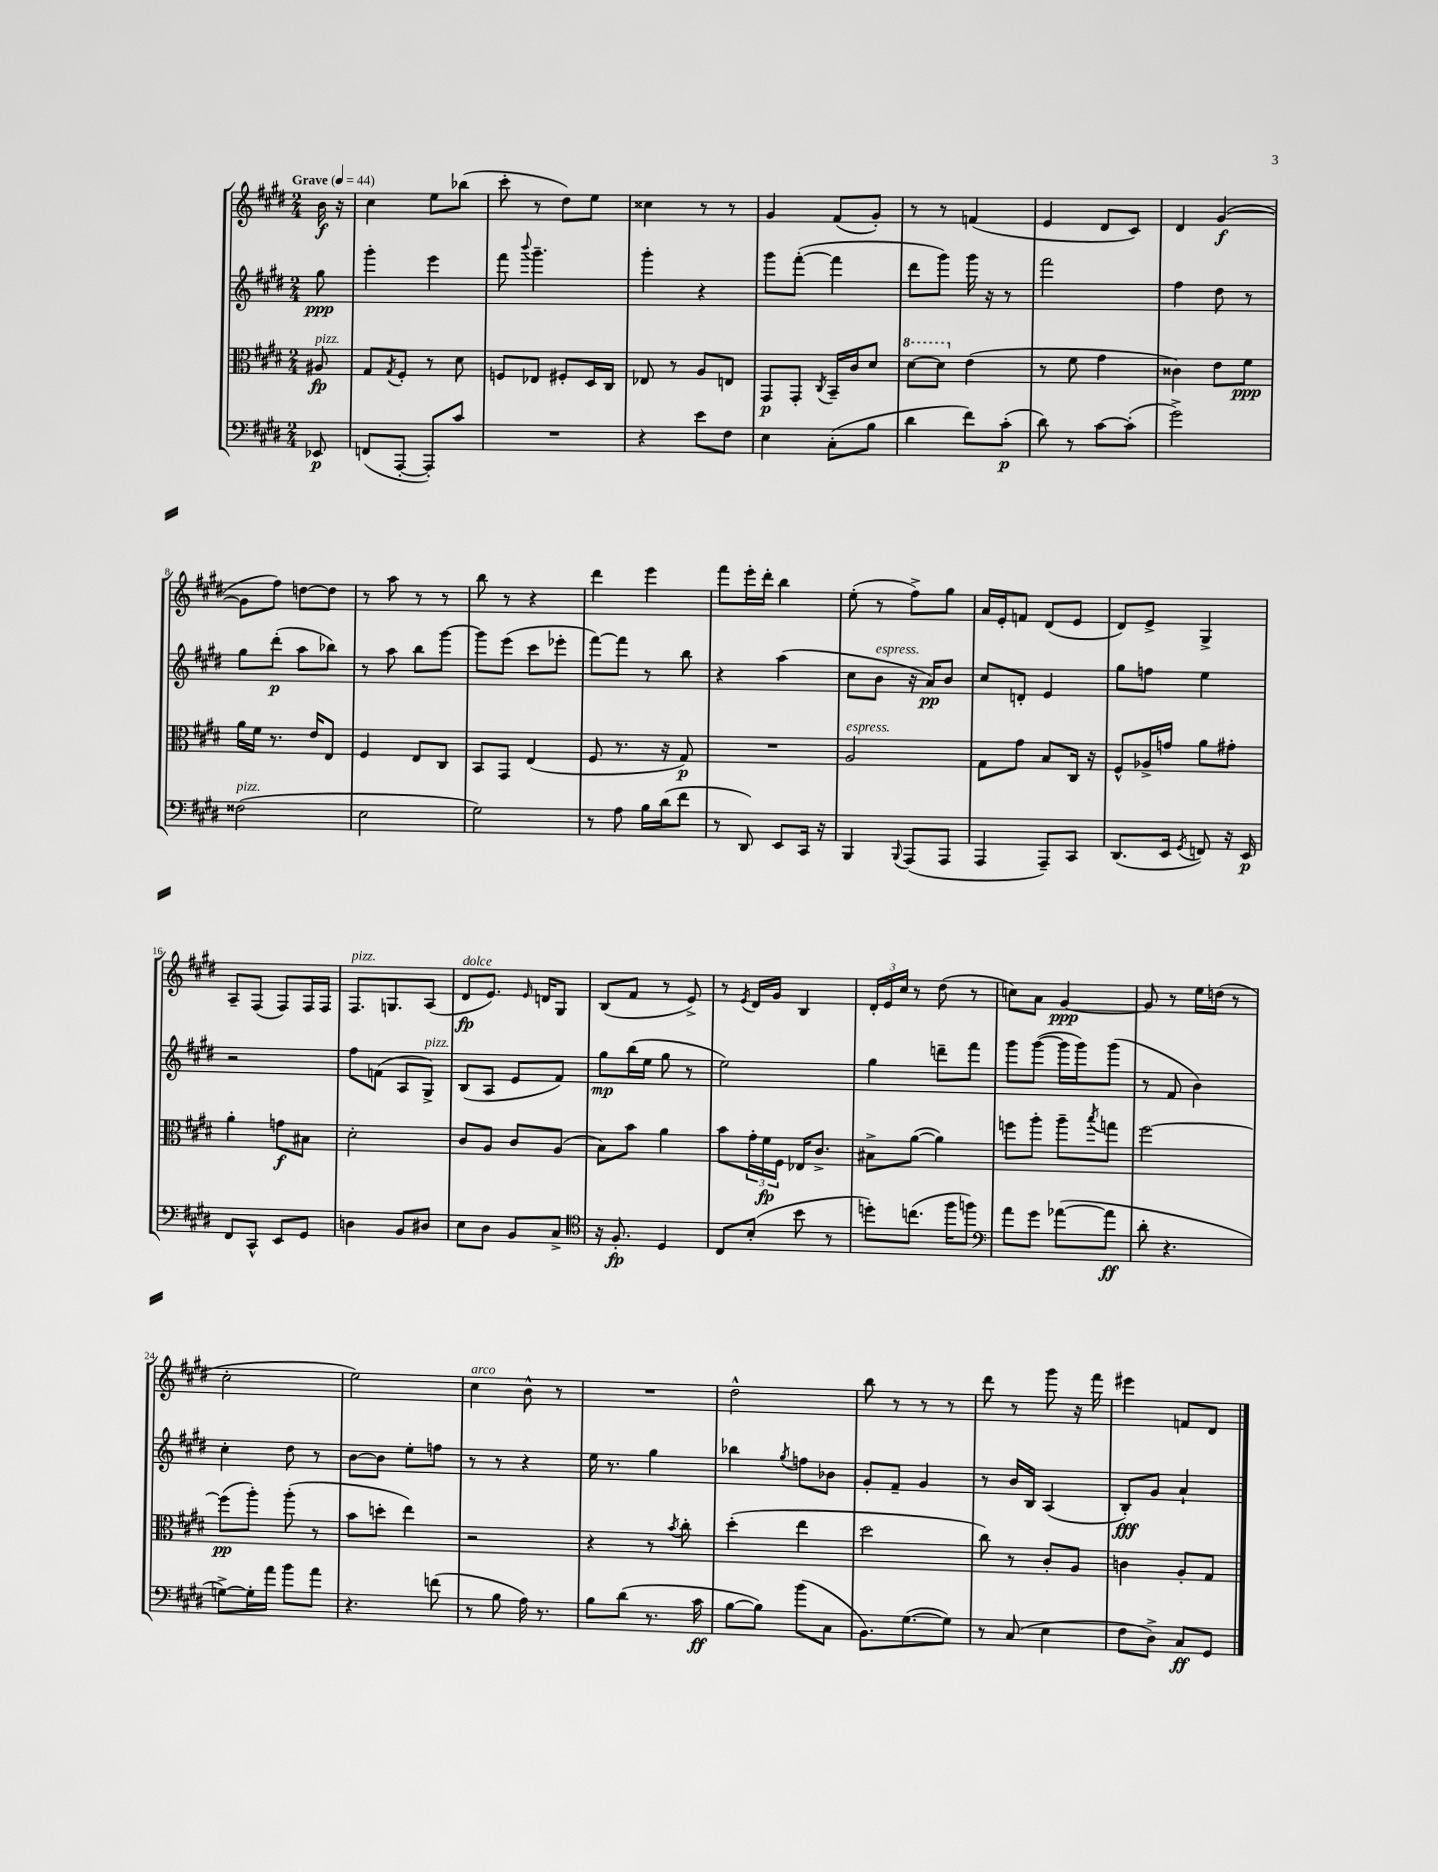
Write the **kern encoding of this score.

**kern	**dynam	**kern	**dynam	**kern	**dynam	**kern	**dynam
*part4	*part4	*part3	*part3	*part2	*part2	*part1	*part1
*staff4	*staff4	*staff3	*staff3	*staff2	*staff2	*staff1	*staff1
*clefF4	*	*clefC3	*	*clefG2	*	*clefG2	*
*k[f#c#g#d#]	*	*k[f#c#g#d#]	*	*k[f#c#g#d#]	*	*k[f#c#g#d#]	*
*M2/4	*	*M2/4	*	*M2/4	*	*M2/4	*
*MM44	*	*MM44	*	*MM44	*	*MM44	*
=	=	=	=	=	=	=	=
!	!	!	!	!	!	!LO:TX:a:B:t=Grave	!
!	!	!LO:TX:a:i:t=pizz.	!	!	!	!	!
8EE-X/	p	8A#X/	fp	8gg#\	ppp	16b\	f
.	.	.	.	.	.	16r	.
=1	=1	=1	=1	=1	=1	=1	=1
(8FFn/L	.	8G#/L	.	4ggg#'\	.	4cc#\	.
.	.	8qG#/	.	.	.	.	.
[8AAA'/J	.	8F#'/J	.	.	.	.	.
8AAA'/L])	.	8r	.	4eee\	.	8ee\L	.
8c#/J	.	8d#\	.	.	.	(8bb-X\J	.
=2	=2	=2	=2	=2	=2	=2	=2
2r	.	8Fn/L	.	8fff#\	.	8ccc#'\	.
.	.	.	.	8qqbbb/	.	.	.
.	.	8E-X/J	.	4.ggg#~\	.	8r	.
.	.	8F#X'/L	.	.	.	8dd#\L)	.
.	.	16D#/L	.	.	.	8ee\J	.
.	.	16C#/JJ	.	.	.	.	.
=3	=3	=3	=3	=3	=3	=3	=3
4r	.	8E-X/	.	4ggg#'\	.	4cc##X\	.
.	.	8r	.	.	.	.	.
8e\L	.	8A/L	.	4r	.	8r	.
8F#\J	.	8En/J	.	.	.	8r	.
=4	=4	=4	=4	=4	=4	=4	=4
4E\	.	8GG#/L	p	8ggg#\L	.	4g#/	.
.	.	8GG#'/J	.	([8fff#'\J	.	.	.
.	.	8qC#/	.	.	.	.	.
(8C#'\L	.	16BB~/LL	.	4fff#\]	.	(8f#/L	.
.	.	16c#/J	.	.	.	.	.
8B\J	.	8d#/J	.	.	.	8g#'/J)	.
=5	=5	=5	=5	=5	=5	=5	=5
*	*	*8va	*	*	*	*	*
4d#\	.	[8dd#\L	.	8ddd#\L	.	8r	.
.	.	8dd#\J]	.	8ggg#\J)	.	8r	.
*	*	*X8va	*	*	*	*	*
8f#\L)	.	(4e\	.	16ggg#\	.	(4fn/	.
.	.	.	.	16r	.	.	.
(8c#'\J	p	.	.	8r	.	.	.
=6	=6	=6	=6	=6	=6	=6	=6
8d#\)	.	8r	.	2fff#\	.	4e/	.
8r	.	8f#\	.	.	.	.	.
[8c#\L	.	4g#\	.	.	.	8d#/L	.
(8c#'\J]	.	.	.	.	.	8c#/J)	.
=7	=7	=7	=7	=7	=7	=7	=7
2g#^\)	.	4c##X\)	.	4ff#\	.	4d#/	.
.	.	8e\L	.	8dd#\	.	([4g#/	f
.	.	8f#\J	ppp	8r	.	.	.
!!LO:LB:g=z
=8	=8	=8	=8	=8	=8	=8	=8
!LO:TX:a:i:t=pizz.	!	!	!	!	!	!	!
(2F##X\	.	16a\LL	.	8gg#\L	.	8g#\L]	.
.	.	16f#\JJ	.	.	.	.	.
.	.	8.r	.	(8ddd#'\J	p	8ff#\J)	.
.	.	.	.	8aa\L	.	[8ddn\L	.
.	.	16e/KL	.	.	.	.	.
.	.	8E/J	.	8bb-X\J)	.	8dd\J]	.
=9	=9	=9	=9	=9	=9	=9	=9
2E\	.	4F#/	.	8r	.	8r	.
.	.	.	.	8aa\	.	8aa\	.
.	.	8E/L	.	8bb\L	.	8r	.
.	.	8C#/J	.	[8ggg#\J	.	8r	.
=10	=10	=10	=10	=10	=10	=10	=10
2G#\)	.	8BB/L	.	8ggg#\L]	.	8bb\	.
.	.	8GG#/J	.	(8eee\J	.	8r	.
.	.	(4E/	.	8ccc#\L	.	4r	.
.	.	.	.	8eee-X'\J	.	.	.
=11	=11	=11	=11	=11	=11	=11	=11
8r	.	8F#/	.	[8fff#\L)	.	4ddd#\	.
8A\	.	8.r	.	8fff#\J]	.	.	.
16B\LL	.	.	.	8r	.	4eee\	.
(16d#\J	.	16r	.	.	.	.	.
8f#\J	.	8G#/)	p	8bb\	.	.	.
=12	=12	=12	=12	=12	=12	=12	=12
8r	.	2r	.	4r	.	8fff#\L	.
8DD#/)	.	.	.	.	.	16eee'\L	.
.	.	.	.	.	.	16ddd#'\JJ	.
8EE/L	.	.	.	(4aa\	.	4bb\	.
16CC#/Jk	.	.	.	.	.	.	.
16r	.	.	.	.	.	.	.
=13	=13	=13	=13	=13	=13	=13	=13
!	!	!LO:TX:a:i:t=espress.	!	!	!	!	!
4BBB/	.	2A/	.	8cc#\L	.	(8ee'\	.
!	!	!	!	!LO:TX:a:i:t=espress.	!	!	!
.	.	.	.	8b\J	.	8r	.
8qqBBB/	.	.	.	.	.	.	.
(8AAA/L	.	.	.	16r	.	8ff#^\L)	.
.	.	.	.	16a/KL)	pp	.	.
8AAA/J	.	.	.	8b/J	.	8gg#\J	.
=14	=14	=14	=14	=14	=14	=14	=14
4AAA/	.	8G#\L	.	8cc#/L	.	16a/LL	.
.	.	.	.	.	.	16e'/J	.
.	.	8g#\J	.	8dn'/J	.	8fn/J	.
8AAA~/L)	.	8B/L	.	4e/	.	(8d#/L	.
8CC#/J	.	16C#/Jk	.	.	.	8e/J	.
.	.	16r	.	.	.	.	.
=15	=15	=15	=15	=15	=15	=15	=15
(8.DD#/L	.	8F#^^/L	.	8gg#\L	.	8d#/L)	.
.	.	16A-X^/L	.	8ffn\J	.	8e^/J	.
16EE/Jk	.	16gn/JJ	.	.	.	.	.
8qGG#/	.	.	.	.	.	.	.
8FFn/)	.	8a\L	.	4ee\	.	4G#^/	.
16r	.	8g#X'\J	.	.	.	.	.
16EE/	p	.	.	.	.	.	.
!!LO:LB:g=z
=16	=16	=16	=16	=16	=16	=16	=16
8FF#/L	.	4a'\	.	2r	.	8A~/L	.
8CC#^^/J	.	.	.	.	.	(8F#/J	.
8EE/L	.	8gn\L	f	.	.	8F#/L)	.
8GG#/J	.	8B#X\J	.	.	.	16F#/L	.
.	.	.	.	.	.	16F#/JJ	.
=17	=17	=17	=17	=17	=17	=17	=17
!	!	!	!	!	!	!LO:TX:a:i:t=pizz.	!
4Dn\	.	2d#'\	.	8ff#\L	.	8.F#/L	.
.	.	.	.	(8fn\J	.	.	.
.	.	.	.	.	.	8.Gn/	.
8BB/L	.	.	.	8A/L	.	.	.
!	!	!	!	!LO:TX:a:i:t=pizz.	!	!	!
8D#X/J	.	.	.	8G#^/J)	.	(8A/J	.
=18	=18	=18	=18	=18	=18	=18	=18
!	!	!	!	!	!	!LO:TX:a:i:t=dolce	!
8E\L	.	8c#/L	.	(8B/L	.	8d#/L	fp
8D#\J	.	8A/J	.	8A/J	.	8.e/J)	.
8BB/L	.	8c#/L	.	8e/L	.	.	.
.	.	.	.	.	.	16qqe/	.
.	.	.	.	.	.	16dn/KL	.
8C#^/J	.	(8A/J	.	8f#/J)	.	8G#/J	.
=19	=19	=19	=19	=19	=19	=19	=19
*clefC4	*	*	*	*	*	*	*
16r	.	8B\L)	.	8gg#\L	mp	(8B/L	.
8.F#'/	fp	.	.	.	.	.	.
.	.	8b\J	.	(16bb\L	.	8f#/J	.
.	.	.	.	16ee\JJ	.	.	.
4D#/	.	4a\	.	8gg#\	.	8r	.
.	.	.	.	8r	.	8e^/)	.
=20	=20	=20	=20	=20	=20	=20	=20
8C#/L	.	8b\L	.	2ee\)	.	8r	.
.	.	.	.	.	.	8qe/	.
(8B'/J	.	24g#'\L	.	.	.	16d#/LL	.
.	.	24f#\	fp	.	.	.	.
.	.	.	.	.	.	16g#/JJ	.
.	.	24F#\JJ	.	.	.	.	.
8b\	.	16E-X/KL	.	.	.	4B/	.
.	.	8.c#^/J	.	.	.	.	.
8r	.	.	.	.	.	.	.
=21	=21	=21	=21	=21	=21	=21	=21
8ddn'\L)	.	8B#X^\L	.	4gg#\	.	24d#'/LL	.
.	.	.	.	.	.	24e/	.
.	.	.	.	.	.	24cc#/JJ	.
(8.ccn\J	.	([8a\J	.	.	.	8r	.
.	.	4a\])	.	8dddn~\L	.	(8dd#\	.
16ff#\KL	.	.	.	.	.	.	.
8ffn\J)	.	.	.	8fff#\J	.	8r	.
=22	=22	=22	=22	=22	=22	=22	=22
*clefF4	*	*	*	*	*	*	*
8a\L	.	8ffn\L	.	8ggg#\L	.	8ccn\L)	.
8g#\J	.	8aa'\J	.	([8ggg#\J	.	8a\J	.
([8a-X\L	.	8aa~\L	.	16ggg#\LL]	.	[4g#/	ppp
.	.	.	.	16ggg#\J)	.	.	.
.	.	8qbb/	.	.	.	.	.
8a-\J]	ff	8ggn\J	.	(8ggg#\J	.	.	.
=23	=23	=23	=23	=23	=23	=23	=23
8d#'\	.	[2ff#\	.	8r	.	8g#/]	.
4.r	.	.	.	8f#/	.	8r	.
.	.	.	.	4b\)	.	16ee\LL	.
.	.	.	.	.	.	(16ddn\JJ	.
.	.	.	.	.	.	8r	.
!!LO:LB:g=z
=24	=24	=24	=24	=24	=24	=24	=24
[8Gn^\L)	.	(8ff#\L]	pp	4cc#'\	.	2cc#'\	.
16G'\L]	.	8aa'\J)	.	.	.	.	.
16a\JJ	.	.	.	.	.	.	.
8b\L	.	(8aa'\	.	8dd#\	.	.	.
8a\J	.	8r	.	8r	.	.	.
=25	=25	=25	=25	=25	=25	=25	=25
4.r	.	8b\L	.	[8b\L	.	2ee\)	.
.	.	8ddn'\J	.	8b\J]	.	.	.
.	.	4ee\)	.	8ee'\L	.	.	.
(8fn\	.	.	.	8ffn\J	.	.	.
=26	=26	=26	=26	=26	=26	=26	=26
!	!	!	!	!	!	!LO:TX:a:i:t=arco	!
8r	.	2r	.	8r	.	4cc#\	.
8B\	.	.	.	8r	.	.	.
16A\)	.	.	.	4r	.	8b^^\	.
8.r	.	.	.	.	.	.	.
.	.	.	.	.	.	8r	.
=27	=27	=27	=27	=27	=27	=27	=27
8B\L	.	4r	.	16ee\	.	2r	.
.	.	.	.	8.r	.	.	.
(8d#\J	.	.	.	.	.	.	.
8.r	.	8r	.	4gg#\	.	.	.
.	.	8qb/	.	.	.	.	.
.	.	8cc#'\	.	.	.	.	.
16c#\	ff	.	.	.	.	.	.
=28	=28	=28	=28	=28	=28	=28	=28
[8B\L	.	(4dd#'\	.	4bb-X\	.	2dd#^^\	.
8B\J])	.	.	.	.	.	.	.
.	.	.	.	8qgg#/	.	.	.
(8b\L	.	4ee\	.	8ffn\L	.	.	.
8C#\J	.	.	.	8b-X\J	.	.	.
=29	=29	=29	=29	=29	=29	=29	=29
8.BB\L)	.	2dd#\	.	8g#'/L	.	8bb\	.
.	.	.	.	8f#~/J	.	8r	.
([8.G#\	.	.	.	.	.	.	.
.	.	.	.	4g#/	.	8r	.
8G#\J])	.	.	.	.	.	8r	.
=30	=30	=30	=30	=30	=30	=30	=30
8r	.	8cc#\)	.	8r	.	8ddd#\	.
(8C#/	.	8r	.	16b/LL	.	8r	.
.	.	.	.	16B/JJ	.	.	.
4E\	.	8c#'/L	.	(4A/	.	8ggg#\	.
.	.	8A/J	.	.	.	16r	.
.	.	.	.	.	.	16fff#\	.
=31	=31	=31	=31	=31	=31	=31	=31
8F#\L	.	4cn\	.	8B'/L)	fff	4eee#X\	.
8D#^\J)	.	.	.	8g#/J	.	.	.
8C#/L	ff	8A'/L	.	4a`/	.	8fn/L	.
8GG#/J	.	8G#/J	.	.	.	8d#/J	.
==	==	==	==	==	==	==	==
*-	*-	*-	*-	*-	*-	*-	*-
